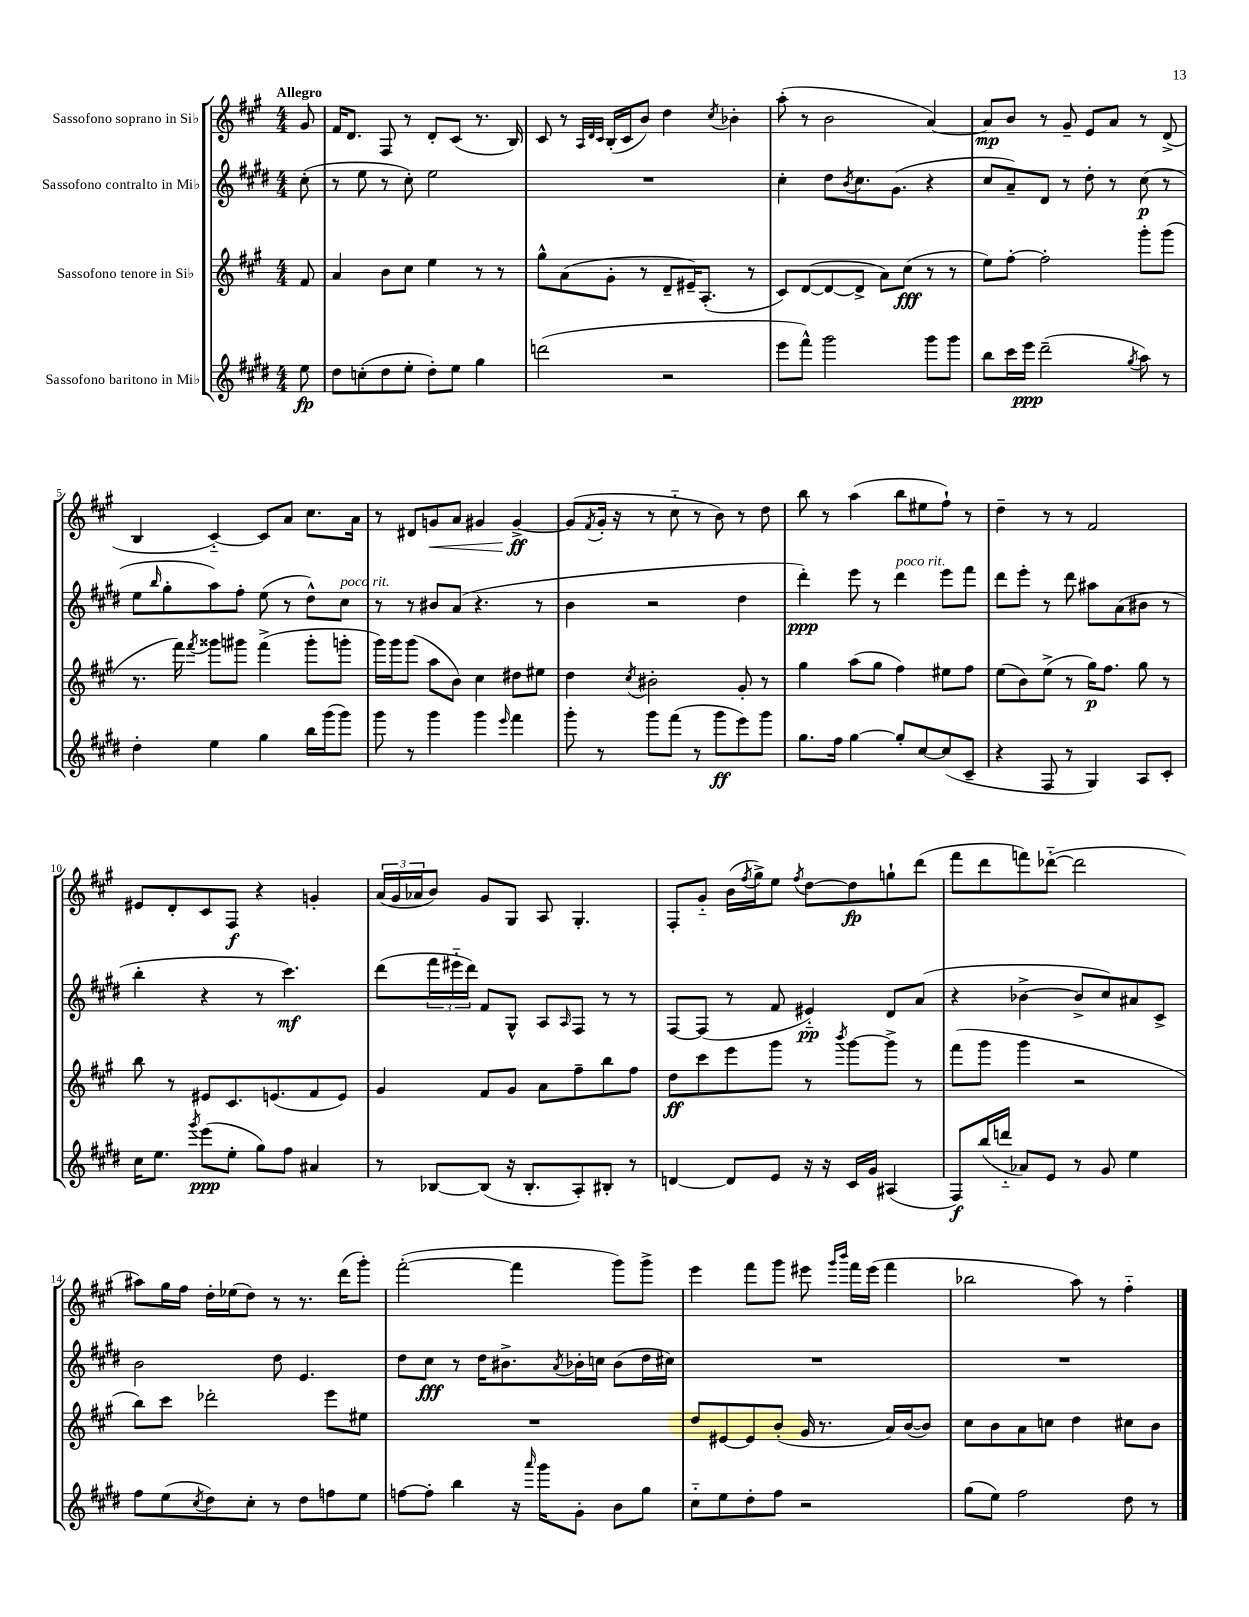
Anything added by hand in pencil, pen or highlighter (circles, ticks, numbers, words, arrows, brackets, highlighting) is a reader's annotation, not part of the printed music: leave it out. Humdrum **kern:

**kern	**kern	**kern	**kern
*staff4	*staff3	*staff2	*staff1
*clefG2	*clefG2	*clefG2	*clefG2
*k[f#c#g#d#]	*k[f#c#g#]	*k[f#c#g#d#]	*k[f#c#g#]
*M4/4	*M4/4	*M4/4	*M4/4
8ee	8f#	(8cc#'	8g#
=	=	=	=
8dd#	4a	8r	16f#
.	.	.	8.d
(8cc'	.	8ee	.
8dd#	8b	8r	8F#
8ee'	8cc#	8cc#')	8r
8dd#')	4ee	2ee	8d'
8ee	.	.	(8c#
4gg#	8r	.	8.r
.	8r	.	.
.	.	.	16B)
=	=	=	=
(2ddd	8gg#^^	1r	8c#
.	(8a	.	8r
.	.	.	32qqA
.	.	.	32qqd
.	.	.	32qqc#
.	8g#'	.	(16B'
.	.	.	16c#
.	8r	.	8b)
2r	8d~	.	4dd
.	16e#~)	.	.
.	(8.A'	.	.
.	.	.	8qcc#
.	.	.	4b-'
.	8r	.	.
=	=	=	=
8eee	8c#)	4cc#'	(8aa'
8fff#^^)	([8d	.	8r
2ggg#	8d_	8dd#	2b
.	.	8qb	.
.	8d^]	8.cc#	.
.	8a)	.	.
.	.	(8.g#	.
.	(8cc#	.	.
8ggg#	8r	4r	[4a)
8ggg#	8r	.	.
=	=	=	=
8bb	8ee)	8cc#	8a]
16ccc#	[8ff#'	8a~)	8b
16eee	.	.	.
(2ddd#~	2ff#']	8d#	8r
.	.	8r	8g#~
.	.	8dd#'	8e
.	.	8r	8a
8qgg#	.	.	.
8aa)	8ggg#'	(8cc#	8r
8r	(8ggg#	8r	(8d^
=	=	=	=
4dd#'	8.r	8ee	4B
.	.	16qqbb	.
.	.	8gg#'	.
.	16fff#)	.	.
.	8qfff#	.	.
4ee	8ggg##	8aa)	[4c#'~)
.	8ggg#	8ff#'	.
4gg#	(4fff#^	(8ee	8c#]
.	.	8r	8a
16bb	8ggg#'	8dd#^^)	8.cc#
(16ggg#	.	.	.
8ggg#)	8ggg'	8cc#	.
.	.	.	16a
=	=	=	=
8ggg#	16ggg#)	8r	8r
.	16ggg#	.	.
8r	(8ggg#	8r	8d#
4ggg#	8aa	8b#	8g
.	8b)	(8a	8a
4ggg#	4cc#	4.r	4g#
16qqeee	.	.	.
4fff#	8dd#	.	[4g#^
.	8ee#	8r	.
=	=	=	=
8ggg#'	4dd	4b	(8g#]
.	.	.	8qf#
8r	.	.	16g#'
.	.	.	16r
.	8qcc#	.	.
8ggg#	2b#'	2r	8r
(8fff#	.	.	8cc#'~
8r	.	.	8r
8ggg#	.	.	8b)
8eee)	8g#'	4dd#	8r
8ggg#	8r	.	8dd
=	=	=	=
8.gg#	4gg#	4ddd#')	8bb
.	.	.	8r
16ff#	.	.	.
[4gg#	(8aa	8eee	(4aa
.	8gg#	8r	.
8gg#']	4ff#)	4ddd#	8bb
[8cc#	.	.	8ee#
(8cc#]	8ee#	8eee	8ff#`)
8c#~	8ff#	8fff#	8r
=	=	=	=
4r	(8ee	8ddd#	4dd~
.	8b)	8eee'	.
8F#	(8ee^	8r	8r
8r	8r	8ddd#	8r
4G#)	16gg#)	8aa#	2f#
.	8.ff#	.	.
.	.	(8a	.
8A	8gg#	8b#	.
8c#'	8r	8r	.
=	=	=	=
16cc#	8bb	4bb'	8e#
8.ee	.	.	.
.	8r	.	8d'
8qggg#	.	.	.
(8eee	8e#	4r	8c#
8ee'	8.c#	.	8F#
8gg#)	.	8r	4r
.	(8.e	.	.
8ff#	.	4.ccc#)	.
4a#	8f#	.	4g'
.	8e)	.	.
=	=	=	=
8r	4g#	(8ddd#	(24a
.	.	.	24g#
.	.	.	24a-
[8B-	.	24fff#	8b)
.	.	24eee#'~	.
.	.	24ddd#)	.
(8B-]	8f#	8f#	8g#
16r	8g#	8G#^^	8G#
8.B-'	.	.	.
.	8a	8A	8A
.	.	16qqA	.
8A')	8ff#~	8F#	4.G#'
8B#'	8bb	8r	.
8r	8ff#	8r	.
=	=	=	=
[4d	8dd	[8F#	8F#'
.	8ccc#	(8F#]	8g#'~
8d]	8eee	8r	(16b
.	.	.	8qff#
.	.	.	16gg#^)
8e	8ggg#	8f#	8ee
.	.	.	8qff#
16r	8r	4e#'~)	[8dd
16r	.	.	.
.	8qbbb	.	.
16c#	[8ggg#	.	8dd]
16g#	.	.	.
(4A#	8ggg#^]	8d#	8gg`
.	8r	(8a	(8ddd
=	=	=	=
8F#)	(8fff#	4r	8fff#
(16bb	8ggg#	.	8ddd
16ddd'~	.	.	.
8a-)	4ggg#	[4b-^	8fff)
8e	.	.	([8ddd-'~
8r	2r	8b-^]	2ddd-]
8g#	.	8cc#)	.
4ee	.	8a#	.
.	.	8c#^	.
=	=	=	=
8ff#	8bb)	2b	8aa#)
(8ee	8ccc#	.	16gg#
.	.	.	16ff#
8qcc#	.	.	.
8dd#)	2ddd-'	.	16dd'
.	.	.	(16ee-
8cc#'	.	.	8dd)
8r	.	8dd#	8r
8dd#	.	4.e	8.r
8ff	8eee	.	.
.	.	.	(16ddd
8ee	8ee#	.	8ggg#')
=	=	=	=
[8ff	1r	8dd#	([2fff#'
8ff']	.	8cc#	.
4bb	.	8r	.
.	.	16dd#	.
.	.	8.b#^	.
16r	.	.	4fff#]
16qqaaa	.	.	.
16ggg#	.	.	.
.	.	8qa	.
8g#'	.	16b-'	.
.	.	16cc	.
8b	.	(8b-	8ggg#)
8gg#	.	16dd#	8ggg#^
.	.	16cc#)	.
=	=	=	=
8cc#'~	8dd	1r	4eee
8ee	[8e#	.	.
8dd#'	8e#]	.	8fff#
8ff#	(8b'	.	8ggg#
2r	16g#	.	8eee#
.	8.r	.	.
.	.	.	16qqggg#
.	.	.	16qqbbb
.	.	.	16fff#
.	.	.	(16eee#
.	16a)	.	4fff#
.	([16b	.	.
.	8b])	.	.
=	=	=	=
(8gg#	8cc#	1r	2bb-
8ee)	8b	.	.
2ff#	8a	.	.
.	8cc	.	.
.	4dd	.	8aa)
.	.	.	8r
8dd#	8cc#	.	4ff#'~
8r	8b	.	.
==	==	==	==
*-	*-	*-	*-
